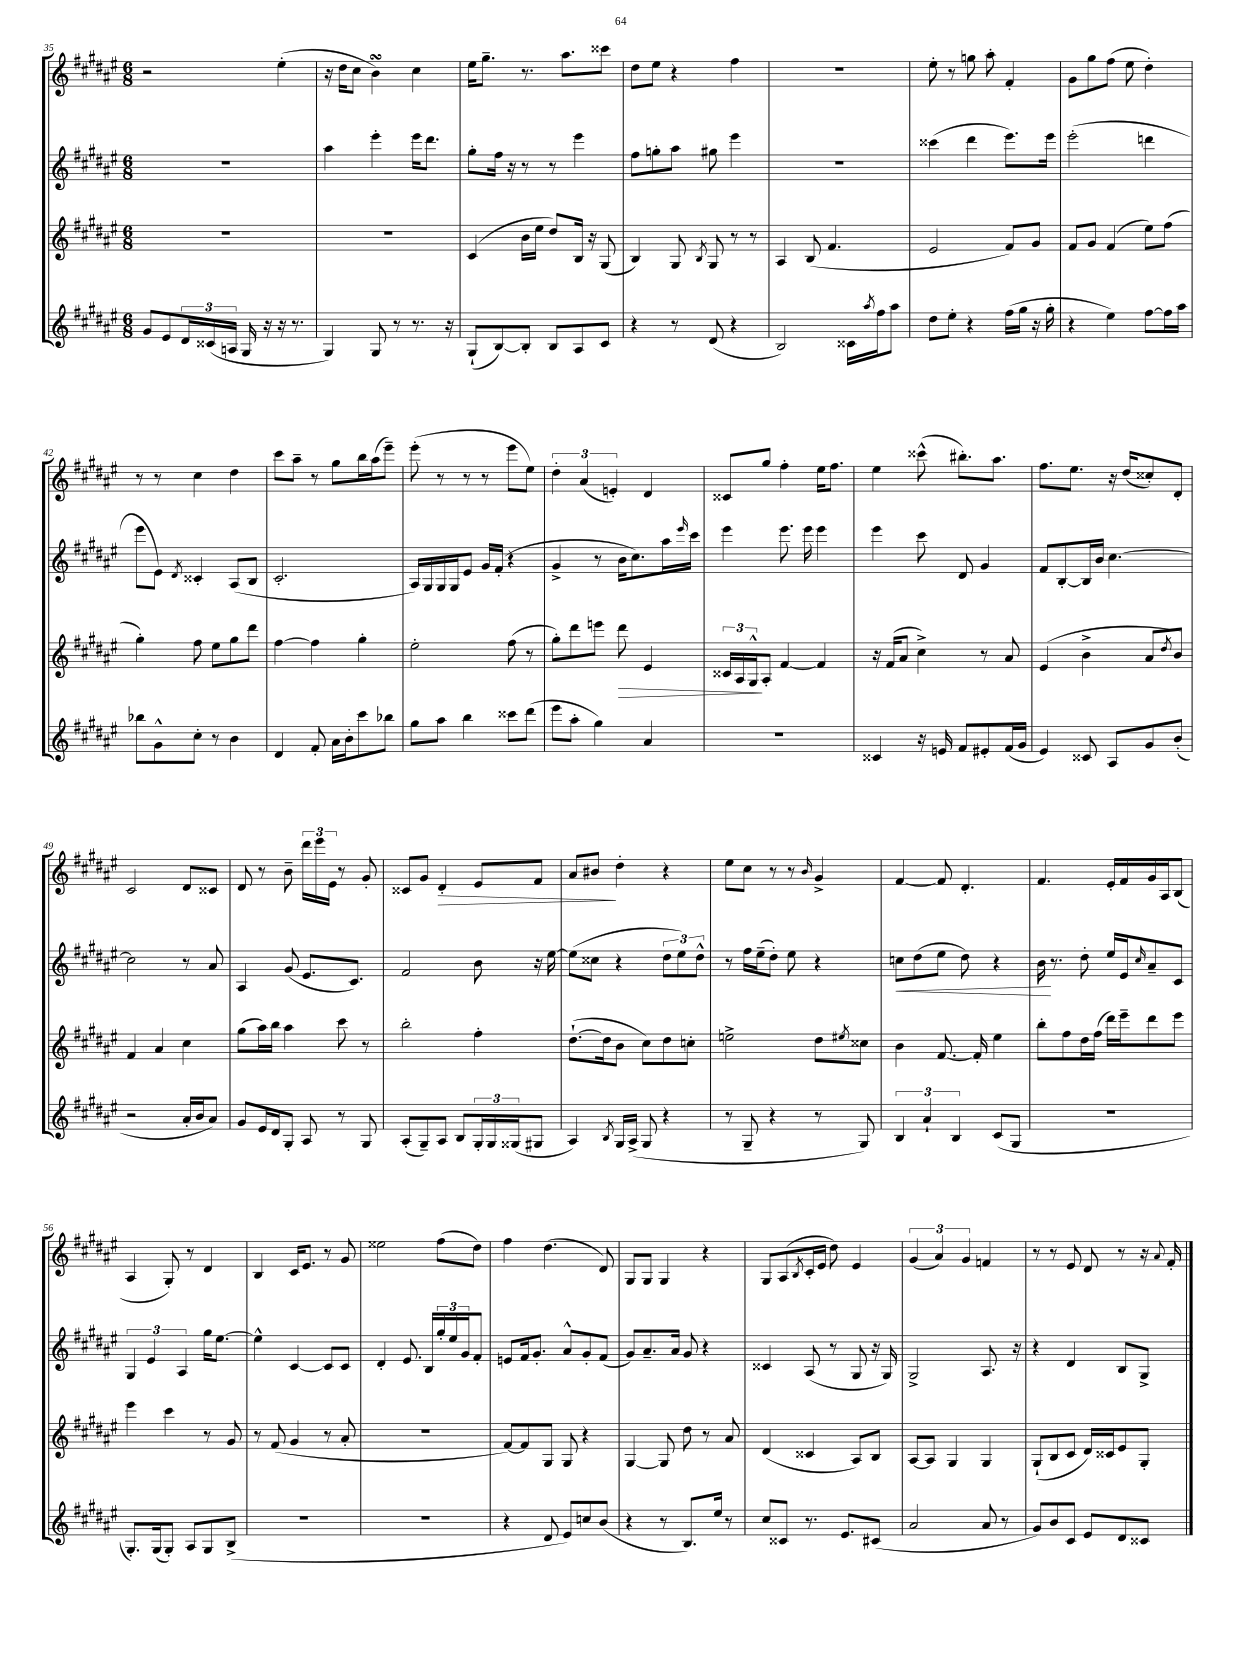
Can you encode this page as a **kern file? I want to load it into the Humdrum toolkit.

**kern	**kern	**dynam	**kern	**dynam	**kern	**dynam
*part4	*part3	*part3	*part2	*part2	*part1	*part1
*staff4	*staff3	*staff3	*staff2	*staff2	*staff1	*staff1
*clefG2	*clefG2	*	*clefG2	*	*clefG2	*
*k[f#c#g#d#a#e#]	*k[f#c#g#d#a#e#]	*	*k[f#c#g#d#a#e#]	*	*k[f#c#g#d#a#e#]	*
*M6/8	*M6/8	*	*M6/8	*	*M6/8	*
=35	=35	=35	=35	=35	=35	=35
8g#/L	2.r	.	2.r	.	2r	.
8e#/	.	.	.	.	.	.
24d#/L	.	.	.	.	.	.
(24c##X/	.	.	.	.	.	.
24An/JJ	.	.	.	.	.	.
16G#/	.	.	.	.	.	.
16r	.	.	.	.	.	.
16r	.	.	.	.	(4ee#'\	.
8.r	.	.	.	.	.	.
=36	=36	=36	=36	=36	=36	=36
4G#/)	2.r	.	4aa#\	.	16r	.
.	.	.	.	.	16dd#\KL	.
.	.	.	.	.	8cc#\J	.
8G#/	.	.	4eee#'\	.	4bsSSs\)	.
8r	.	.	.	.	.	.
8.r	.	.	16eee#\KL	.	4cc#\	.
.	.	.	8.ddd#\J	.	.	.
16r	.	.	.	.	.	.
=37	=37	=37	=37	=37	=37	=37
(8G#`/L	(4c#/	.	8gg#'\L	.	16ee#\KL	.
.	.	.	.	.	8.gg#~\J	.
[8B/)	.	.	16ff#\Jk	.	.	.
.	.	.	16r	.	.	.
8B'/J]	16b\LL	.	8r	.	8.r	.
.	16ee#\JJ	.	.	.	.	.
8B/L	8dd#/L)	.	8r	.	.	.
.	.	.	.	.	8.aa#\L	.
8A#/	16B/Jk	.	4eee#\	.	.	.
.	16r	.	.	.	.	.
8c#/J	(8G#/	.	.	.	8ccc##X\J	.
=38	=38	=38	=38	=38	=38	=38
4r	4B/)	.	8ff#\L	.	8dd#\L	.
.	.	.	8ggn'\	.	8ee#\J	.
8r	8G#/	.	8aa#\J	.	4r	.
.	8qB/	.	.	.	.	.
(8d#/	8G#/	.	8gg#X\	.	.	.
4r	8r	.	4eee#\	.	4ff#\	.
.	8r	.	.	.	.	.
=39	=39	=39	=39	=39	=39	=39
2B/)	4A#/	.	2.r	.	2.r	.
.	(8B/	.	.	.	.	.
.	4.f#/	.	.	.	.	.
16c##X\LL	.	.	.	.	.	.
8qaa#/	.	.	.	.	.	.
16ff#\J	.	.	.	.	.	.
8aa#\J	.	.	.	.	.	.
=40	=40	=40	=40	=40	=40	=40
8dd#\L	2e#/	.	(4ccc##X\	.	8ee#'\	.
8ee#'\J	.	.	.	.	8r	.
4r	.	.	4ddd#\	.	8ggn\	.
.	.	.	.	.	8aa#'\	.
(16ff#\LL	8f#/L)	.	8.eee#\L)	.	4f#'/	.
16gg#\JJ	.	.	.	.	.	.
16r	8g#/J	.	.	.	.	.
16gg#'\	.	.	16eee#\Jk	.	.	.
=41	=41	=41	=41	=41	=41	=41
4r	8f#/L	.	(2eee#'\	.	8g#\L	.
.	8g#/J	.	.	.	8gg#\	.
4ee#\)	(4f#/	.	.	.	(8ff#\J	.
.	.	.	.	.	8ee#\	.
[8ff#\L	8ee#\L)	.	4dddn\	.	4dd#'\)	.
16ff#\L]	(8ff#\J	.	.	.	.	.
16aa#\JJ	.	.	.	.	.	.
!!LO:LB:g=z
=42	=42	=42	=42	=42	=42	=42
8bb-X\L	4gg#'\)	.	8eee#\L	.	8r	.
8g#^^\	.	.	8e#\J)	.	8r	.
.	.	.	8qd#/	.	.	.
8cc#'\J	8ff#\	.	4c##X'/	.	4cc#\	.
8r	8ee#\L	.	.	.	.	.
4b\	8gg#\	.	(8A#/L	.	4dd#\	.
.	8ddd#\J	.	8B/J	.	.	.
=43	=43	=43	=43	=43	=43	=43
4d#/	[4ff#\	.	2.c#'/	.	8ccc#\L	.
.	.	.	.	.	8aa#~\J	.
8f#'/	4ff#\]	.	.	.	8r	.
16a#\LL	.	.	.	.	8gg#\L	.
16b'\J	.	.	.	.	.	.
8ccc#\	4gg#'\	.	.	.	16bb\L	.
.	.	.	.	.	(16aa#\J	.
8bb-X\J	.	.	.	.	8eee#~\J)	.
=44	=44	=44	=44	=44	=44	=44
8gg#\L	2ee#'\	.	16A#/LL)	.	(8eee#'\	.
.	.	.	16G#/	.	.	.
8aa#\J	.	.	16G#/	.	8r	.
.	.	.	16G#/J	.	.	.
4bb\	.	.	8e#/J	.	8r	.
.	.	.	16g#/LL	.	8r	.
.	.	.	(16f#'/JJ	.	.	.
8ccc##X\L	(8ff#\	.	4r	.	8eee#\L	.
(8ddd#\J	8r	.	.	.	8ee#\J)	.
=45	=45	=45	=45	=45	=45	=45
8eee#\L	8gg#'\L)	.	4g#^/	.	6dd#'\	.
8aa#'\J	8ddd#\	.	.	.	.	.
.	.	.	.	.	(6a#/	.
4gg#\)	8eeen\J	.	8r	.	.	.
.	.	.	.	.	6en'/)	.
!	!	!LO:HP:b	!	!	!	!
.	8ddd#\	>	16b\KL	.	.	.
.	.	.	8.cc#\)	.	.	.
4a#/	4e#/	.	.	.	4d#/	.
.	.	.	16aa#\L	.	.	.
.	.	.	16qqeee#/	.	.	.
.	.	.	16ccc#\JJ	.	.	.
=46	=46	=46	=46	=46	=46	=46
2.r	24c##X/LL	.	4eee#\	.	8c##X/L	.
.	24A#/	.	.	.	.	.
.	24G#^^/J	.	.	.	.	.
.	8A#'/J	]	.	.	8gg#/J	.
.	[4f#/	.	8.eee#\	.	4ff#'\	.
.	.	.	16eee#\	.	.	.
.	4f#/]	.	4eee#\	.	16ee#\KL	.
.	.	.	.	.	8.ff#\J	.
=47	=47	=47	=47	=47	=47	=47
4c##X/	16r	.	4eee#\	.	4ee#\	.
.	(16f#/KL	.	.	.	.	.
.	8a#/J	.	.	.	.	.
16r	4cc#^\)	.	8ccc#\	.	(8ccc##X^^\	.
16en/	.	.	.	.	.	.
8f#/L	.	.	8d#/	.	8.bb#X'\L)	.
8e#X'/	8r	.	4g#/	.	.	.
.	.	.	.	.	8.aa#\J	.
(16f#/L	8a#/	.	.	.	.	.
16g#/JJ	.	.	.	.	.	.
=48	=48	=48	=48	=48	=48	=48
4e#/)	(4e#/	.	8f#/L	.	8.ff#\L	.
.	.	.	[8B'/	.	.	.
.	.	.	.	.	8.ee#\J	.
8c##X/	4b^\	.	16B/L]	.	.	.
.	.	.	16b/JJ	.	.	.
8A#/L	.	.	[4.cc#\	.	16r	.
.	.	.	.	.	(16dd#/KL	.
8g#/	8a#/L	.	.	.	8cc##X'/)	.
.	8qdd#/	.	.	.	.	.
(8b'/J	8b/J)	.	.	.	8d#'/J	.
!!LO:LB:g=z
=49	=49	=49	=49	=49	=49	=49
2r	4f#/	.	2cc#\]	.	2c#/	.
.	4a#/	.	.	.	.	.
16a#'/LL	4cc#\	.	8r	.	8d#/L	.
16b/J	.	.	.	.	.	.
8a#/J)	.	.	8a#/	.	8c##X/J	.
=50	=50	=50	=50	=50	=50	=50
8g#/L	(8gg#\L	.	4A#/	.	8d#/	.
16e#/L	16aa#\L)	.	.	.	8r	.
16d#/J	16bb\JJ	.	.	.	.	.
8G#'/J	4aa#\	.	(8g#/	.	8b~\	.
8A#/	.	.	8.e#/L	.	24ddd#\LL	.
.	.	.	.	.	24eee#\	.
.	.	.	.	.	24e#\JJ	.
8r	8ccc#\	.	.	.	8r	.
.	.	.	8.c#/J)	.	.	.
8G#/	8r	.	.	.	8g#'/	.
=51	=51	=51	=51	=51	=51	=51
(8A#'/L	2bb'\	.	2f#/	.	8c##X/L	.
8G#~/)	.	.	.	.	8g#/J	.
!	!	!	!	!	!	!LO:HP:b
8A#/J	.	.	.	.	4d#'/	>
8B/L	.	.	.	.	.	.
24G#'/L	4ff#'\	.	8b\	.	8e#/L	.
24G#/	.	.	.	.	.	.
(24G##X/J	.	.	.	.	.	.
8G#X/J	.	.	16r	.	8f#/J	.
.	.	.	[16ee#\	.	.	.
=52	=52	=52	=52	=52	=52	=52
4A#/)	([8.dd#`\L	.	(8ee#\L]	.	8a#/L	.
.	.	.	8cc##X\J	.	8b#X/J	.
.	16dd#\k]	.	.	.	.	.
8qB/	.	.	.	.	.	.
16G#/LL	8b\J	.	4r	.	4dd#'\	]
(16A#^/JJ	.	.	.	.	.	.
8G#/	8cc#\L)	.	.	.	.	.
4r	8dd#\	.	12dd#\L	.	4r	.
.	.	.	12ee#\)	.	.	.
.	8ccn'\J	.	.	.	.	.
.	.	.	12dd#^^\J	.	.	.
=53	=53	=53	=53	=53	=53	=53
8r	2een^\	.	8r	.	8ee#\L	.
8G#~/	.	.	16ff#\LL	.	8cc#\J	.
.	.	.	(16ee#~\J	.	.	.
4r	.	.	8dd#'\J)	.	8r	.
.	.	.	8ee#\	.	8r	.
.	.	.	.	.	16qqb/	.
8r	8dd#\L	.	4r	.	4g#^/	.
.	8qee#X/	.	.	.	.	.
8G#/)	8cc##X\J	.	.	.	.	.
=54	=54	=54	=54	=54	=54	=54
!	!	!	!	!LO:HP:b	!	!
6B/	4b\	.	8ccn\L	<	[4f#/	.
.	.	.	(8dd#\	.	.	.
6a#`/	.	.	.	.	.	.
.	[8.f#/	.	8ee#\J	.	8f#/]	.
6B/	.	.	.	.	.	.
.	.	.	8dd#\)	.	4.d#'/	.
.	16f#'/]	.	.	.	.	.
(8c#/L	4ee#\	.	4r	.	.	.
8G#/J	.	.	.	.	.	.
=55	=55	=55	=55	=55	=55	=55
2.r	8bb'\L	.	16b\	.	4.f#/	.
.	.	.	8.r	[	.	.
.	8ff#\	.	.	.	.	.
.	16dd#\L	.	8dd#'\	.	.	.
.	(16ff#\JJ	.	.	.	.	.
.	16ddd#\LL)	.	16ee#/LL	.	16e#'/LL	.
.	16eee#~\J	.	16e#/J	.	16f#/	.
.	.	.	16qqcc#/	.	.	.
.	8ddd#\	.	8a#~/	.	16g#/	.
.	.	.	.	.	16A#/J	.
.	8eee#\J	.	8c#/J	.	(8B/J	.
!!LO:LB:g=z
=56	=56	=56	=56	=56	=56	=56
8.G#'/L)	4eee#\	.	6G#/	.	4A#/	.
.	.	.	6e#/	.	.	.
(16G#/k	.	.	.	.	.	.
8G#'/J)	4ccc#\	.	.	.	8G#'/)	.
.	.	.	6A#/	.	.	.
8A#/L	.	.	.	.	8r	.
8G#/	8r	.	16gg#\KL	.	4d#/	.
.	.	.	[8.ee#\J	.	.	.
(8B^/J	8g#/	.	.	.	.	.
=57	=57	=57	=57	=57	=57	=57
2.r	8r	.	4ee#^^\]	.	4B/	.
.	(8f#/	.	.	.	.	.
.	4g#/	.	[4c#/	.	16c#/KL	.
.	.	.	.	.	8.e#/J	.
.	8r	.	8c#/L]	.	8r	.
.	8a#'/	.	8c#/J	.	8g#/	.
=58	=58	=58	=58	=58	=58	=58
2.r	2.r	.	4d#'/	.	2ee##X\	.
.	.	.	8.e#/	.	.	.
.	.	.	16B/LL	.	.	.
.	.	.	24gg#'/	.	(8ff#\L	.
.	.	.	24ee#/	.	.	.
.	.	.	24g#/J	.	.	.
.	.	.	8f#'/J	.	8dd#\J)	.
=59	=59	=59	=59	=59	=59	=59
4r	[8f#/L)	.	8en/L	.	4ff#\	.
.	8f#/]	.	16f#/k	.	.	.
.	.	.	8.g#'/J	.	.	.
8d#/	8G#/J	.	.	.	(4.dd#\	.
8e#/L)	8G#/	.	8a#^^/L	.	.	.
8ccn/	4r	.	8g#'/	.	.	.
(8b/J	.	.	(8f#/J	.	8d#/)	.
=60	=60	=60	=60	=60	=60	=60
4r	[4G#/	.	8g#/L)	.	8G#/L	.
.	.	.	8.a#~/	.	8G#/J	.
8r	8G#/]	.	.	.	4G#/	.
.	.	.	16a#/Jk	.	.	.
8.B/L)	8dd#\	.	8g#/	.	.	.
.	8r	.	4r	.	4r	.
16ee#/Jk	.	.	.	.	.	.
8r	8a#/	.	.	.	.	.
=61	=61	=61	=61	=61	=61	=61
8cc#/L	(4d#/	.	4c##X/	.	8G#/L	.
8c##X/J	.	.	.	.	(8A#/	.
.	.	.	.	.	8qB/	.
8.r	4c##X/	.	(8A#/	.	16c#'/L	.
.	.	.	.	.	16e#/JJ	.
.	.	.	8r	.	8dd#\)	.
8.e#/L	.	.	.	.	.	.
.	8A#/L)	.	8G#/	.	4e#/	.
(8c#X/J	8B/J	.	16r	.	.	.
.	.	.	16G#/)	.	.	.
=62	=62	=62	=62	=62	=62	=62
2a#/	[8A#/L	.	2G#^/	.	(6g#/	.
.	8A#/J]	.	.	.	.	.
.	.	.	.	.	6a#/)	.
.	4G#/	.	.	.	.	.
.	.	.	.	.	6g#/	.
8a#/	4G#/	.	8.A#/	.	4fn/	.
8r	.	.	.	.	.	.
.	.	.	16r	.	.	.
=63	=63	=63	=63	=63	=63	=63
8g#/L)	(8G#`/L	.	4r	.	8r	.
8b/	8B/	.	.	.	8r	.
8c#/J	8c#/J	.	4d#/	.	8e#/	.
8e#/L	16d#/LL)	.	.	.	8d#/	.
.	16c##X/J	.	.	.	.	.
8d#/	8e#/	.	8B/L	.	8r	.
8c##X/J	8G#'/J	.	8G#^/J	.	16r	.
.	.	.	.	.	8qqa#/	.
.	.	.	.	.	16f#'/	.
==	==	==	==	==	==	==
*-	*-	*-	*-	*-	*-	*-
